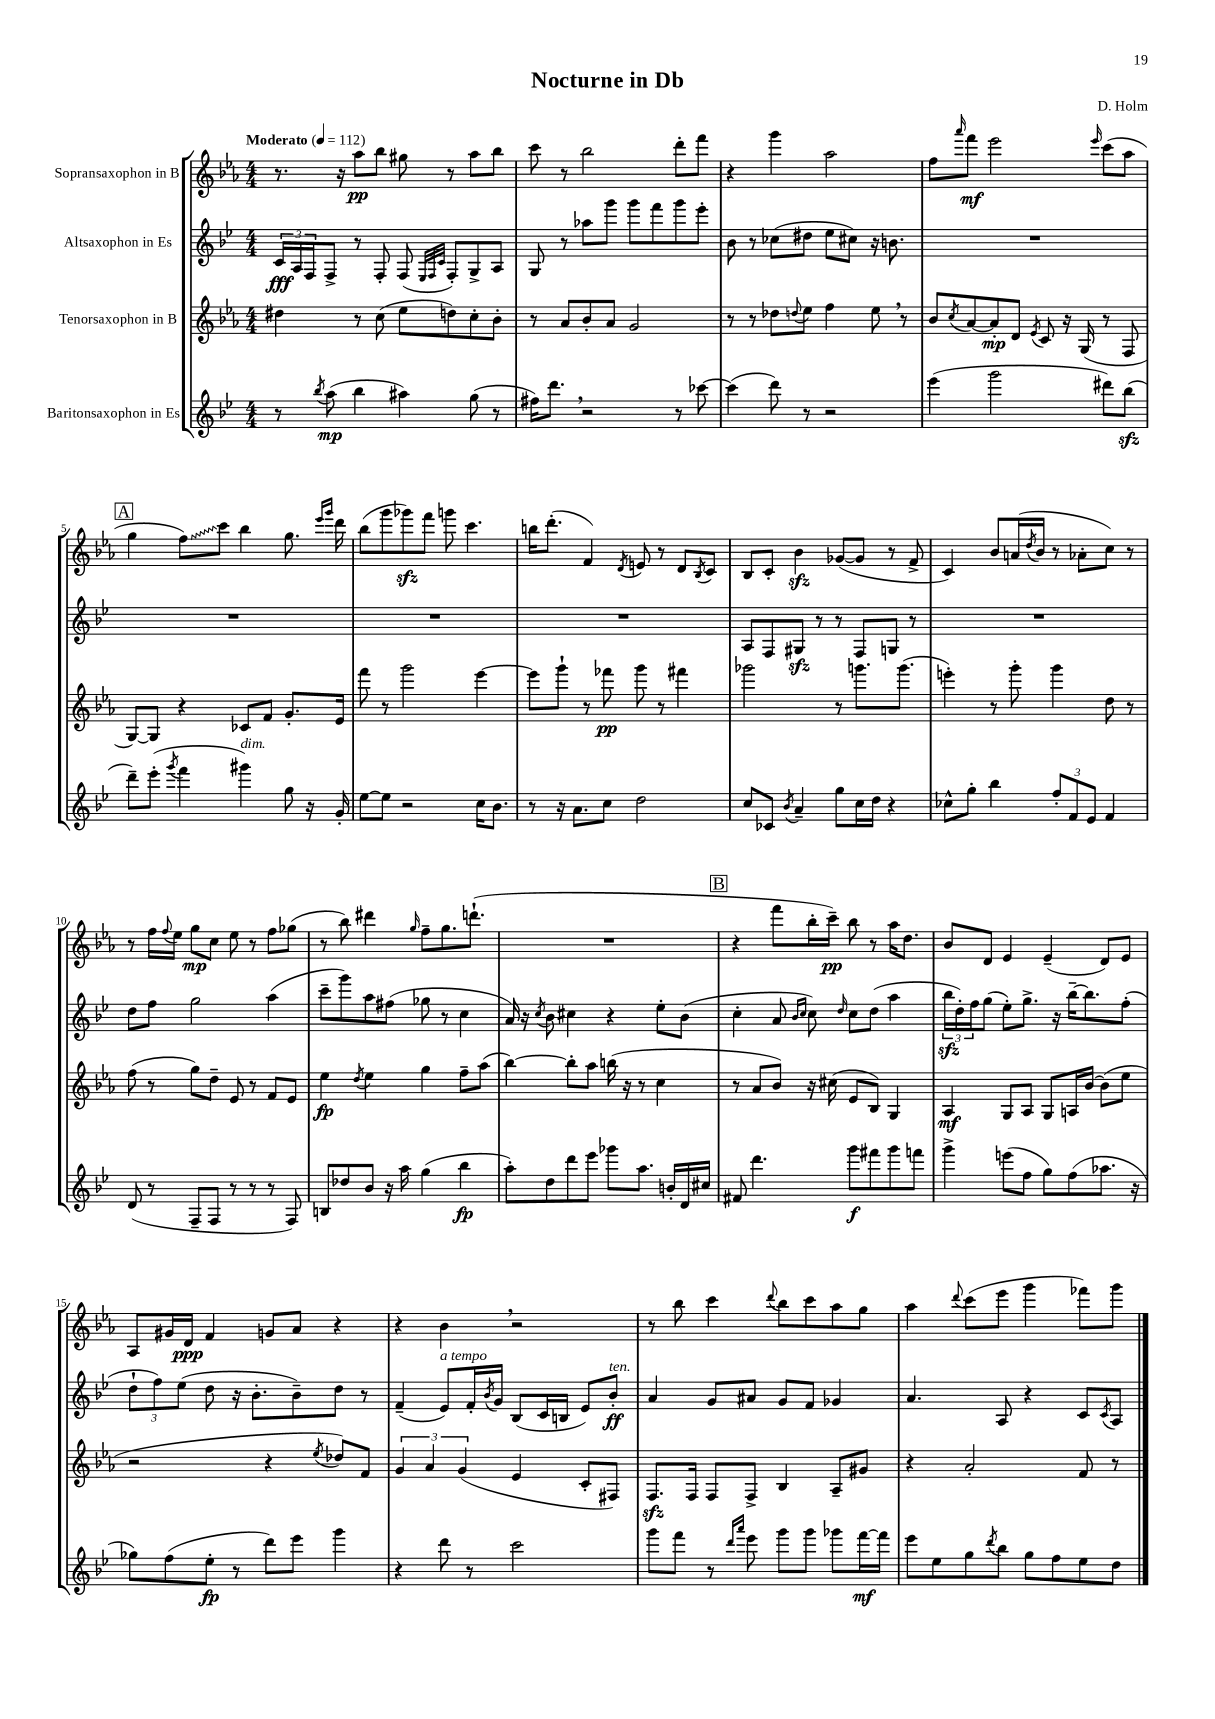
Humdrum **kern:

**kern	**kern	**kern	**kern
*staff4	*staff3	*staff2	*staff1
*clefG2	*clefG2	*clefG2	*clefG2
*k[b-e-]	*k[b-e-a-]	*k[b-e-]	*k[b-e-a-]
*M4/4	*M4/4	*M4/4	*M4/4
*MM112	*MM112	*MM112	*MM112
8r	4dd#	24c	8.r
.	.	24A	.
.	.	24F	.
8qbb-	.	.	.
(8aa	.	8F^	.
.	.	.	16r
4bb-	8r	8r	8aa-
.	(8cc	8F'	8bb-
4aa#)	8ee-	(8F	8gg#
.	.	32qqE-	.
.	.	32qqF	.
.	.	32qqc	.
.	8dd)	8F')	8r
(8gg	8cc'	8G^	8aa-
8r	8b-'	8A	8bb-
=	=	=	=
16ff#)	8r	8G	8ccc
8.ddd	.	.	.
.	8a-	8r	8r
2r	8b-'	8aa-	2bb-
.	8a-	8ggg	.
.	2g	8ggg	.
.	.	8fff	.
8r	.	8ggg	8ddd'
[8ccc-	.	8eee-'	8fff
=	=	=	=
(4ccc-]	8r	8b-	4r
.	8r	8r	.
8ddd)	8dd-	(8cc-	4ggg
.	8qqdd	.	.
8r	8ee-	8dd#	.
2r	4ff	8ee-	2aa-
.	.	8cc#)	.
.	8ee-	16r	.
.	.	8.b	.
.	8r	.	.
=	=	=	=
(4eee-	8b-	1r	8ff
.	8qcc	.	16qqaaa-
.	[8a-	.	8fff
2ggg	8a-']	.	2eee-
.	8d	.	.
.	8qe-	.	.
.	8c	.	.
.	16r	.	.
.	(16G	.	.
.	.	.	16qqeee-
8ddd#)	8r	.	(8ccc
(8bb-	8F	.	8aa-
=	=	=	=
8ddd~)	[8G)	1r	4gg
(8eee-'	8G]	.	.
8qggg	.	.	.
4fff	4r	.	8ff)
.	.	.	8ccc
4ggg#)	8c-	.	4bb-
.	8f	.	.
8gg	8.g'	.	8.gg
16r	.	.	.
.	.	.	16qqeee-
.	.	.	16qqggg
16g'	16e-	.	16ddd
=	=	=	=
[8ee-	8fff	1r	(8bb-
8ee-]	8r	.	8ggg
2r	2ggg	.	8ggg-)
.	.	.	8fff
.	.	.	8ggg
.	.	.	4.ccc
16cc	[4eee-	.	.
8.b-	.	.	.
=	=	=	=
8r	8eee-]	1r	16bb
.	.	.	(8.ddd'
16r	8ggg`	.	.
8.a	.	.	.
.	8r	.	4f)
8cc	8fff-	.	.
.	.	.	8qd
2dd	8ggg	.	8e
.	8r	.	8r
.	4fff#	.	8d
.	.	.	8qB-
.	.	.	8c
=	=	=	=
8cc	2ggg-	8A	8B-
8c-	.	8F	8c'
8qb-	.	.	.
4a~	.	8G#	4b-
.	.	8r	.
8gg	8r	8r	([8g-
16cc	8.ggg	8F	8g-]
16dd	.	.	.
4r	.	8G	8r
.	(8.ggg	.	.
.	.	8r	8f^
=	=	=	=
8cc-^^	4eee')	1r	4c)
8gg'	.	.	.
4bb-	8r	.	8b-
.	8ggg'	.	(16a
.	.	.	8qdd
.	.	.	16b-
12ff'	4ggg	.	8r
12f	.	.	.
.	.	.	8a-'
12e-	.	.	.
4f	8dd	.	8cc)
.	8r	.	8r
=	=	=	=
(8d	(8ff	8dd	8r
8r	8r	8ff	16ff
.	.	.	8qqff
.	.	.	16ee-
8F~	8gg)	2gg	8gg
8F	8dd~	.	8cc
8r	8e-	.	8ee-
8r	8r	.	8r
8r	8f	(4aa	8ff
8F)	8e-	.	(8gg-
=	=	=	=
8B	4ee-	8ccc~	8r
8dd-	.	8ggg)	8bb-)
.	8qdd	.	.
8b-	4ee-	8aa	4ddd#
16r	.	(8ff#	.
16aa	.	.	.
.	.	.	16qqgg
(4gg	4gg	8gg-	8ff~
.	.	8r	8.gg
4bb-	8ff~	4cc	.
.	.	.	(8.ddd`
.	(8aa-	.	.
=	=	=	=
8aa')	[4bb-)	16a)	1r
.	.	16r	.
.	.	8qcc	.
8dd	.	8b-	.
8ddd	8bb-']	4cc#	.
8eee-	8aa-	.	.
8ggg-	(16bb	4r	.
.	16r	.	.
8.aa	8r	.	.
.	4cc	8ee-'	.
16b'	.	.	.
16d	.	(8b-	.
16cc#	.	.	.
=	=	=	=
8f#	8r	4cc'	4r
4.ddd	8a-	.	.
.	8b-)	8a	8fff
.	.	16qqb-	.
.	.	16qqcc	.
.	16r	8cc)	16bb-'
.	(16cc#	.	16ccc~)
.	.	16qqdd	.
8ggg	8e-	8cc	8bb-
8fff#	8B-)	(8dd	8r
8ggg	4G	4aa	16aa-
.	.	.	8.dd
8fff	.	.	.
=	=	=	=
4ggg^	4A-	24bb-	8b-
.	.	24dd')	.
.	.	24ff	.
.	.	(8gg	8d
(8eee	8G	8ee-')	4e-
8ff	8A-	8.gg^	.
8gg)	8G	.	(4e-~
.	.	16r	.
(8ff	16A	[16bb-~	.
.	[16b-	8.bb-]	.
8.aa-	(8b-]	.	8d)
.	8ee-	(8ff'	8e-
16r	.	.	.
=	=	=	=
8gg-)	2r	12dd`	8A-
.	.	12ff)	.
(8ff	.	.	16g#
.	.	(12ee-	.
.	.	.	16d
8ee-'	.	8dd	4f
8r	.	16r	.
.	.	8.b-'	.
8ddd)	4r	.	8g
8eee-	.	8b-~)	8a-
.	8qee-	.	.
4ggg	8dd-)	8dd	4r
.	8f	8r	.
=	=	=	=
4r	6g	(4f~	4r
.	6a-	.	.
8ddd	.	8e-)	4b-
.	(6g	.	.
8r	.	16f'	.
.	.	8qb-	.
.	.	16g	.
2ccc	4e-	(8B-	2r
.	.	16c	.
.	.	16B	.
.	8c'	8e-)	.
.	8F#)	8b-'	.
=	=	=	=
8ggg	8.F	4a	8r
8fff	.	.	8bb-
.	16F	.	.
8r	8F	8g	4ccc
16qqddd	.	.	.
16qqaaa	.	.	.
8eee-	8F^	8a#	.
.	.	.	8qqddd
8ggg	4B-	8g	8bb-
8ggg	.	8f	8ccc
8ggg-	8A-~	4g-	8aa-
[16fff	8g#	.	8gg
16fff]	.	.	.
=	=	=	=
8eee-	4r	4.a	4aa-
8ee-	.	.	.
.	.	.	8qqddd
8gg	2a-'	.	(8ccc
8qddd	.	.	.
8bb-	.	8A	8eee-
8gg	.	4r	4ggg
8ff	.	.	.
8ee-	8f	8c	8fff-)
.	.	8qc	.
8dd	8r	8A	8ggg
==	==	==	==
*-	*-	*-	*-
